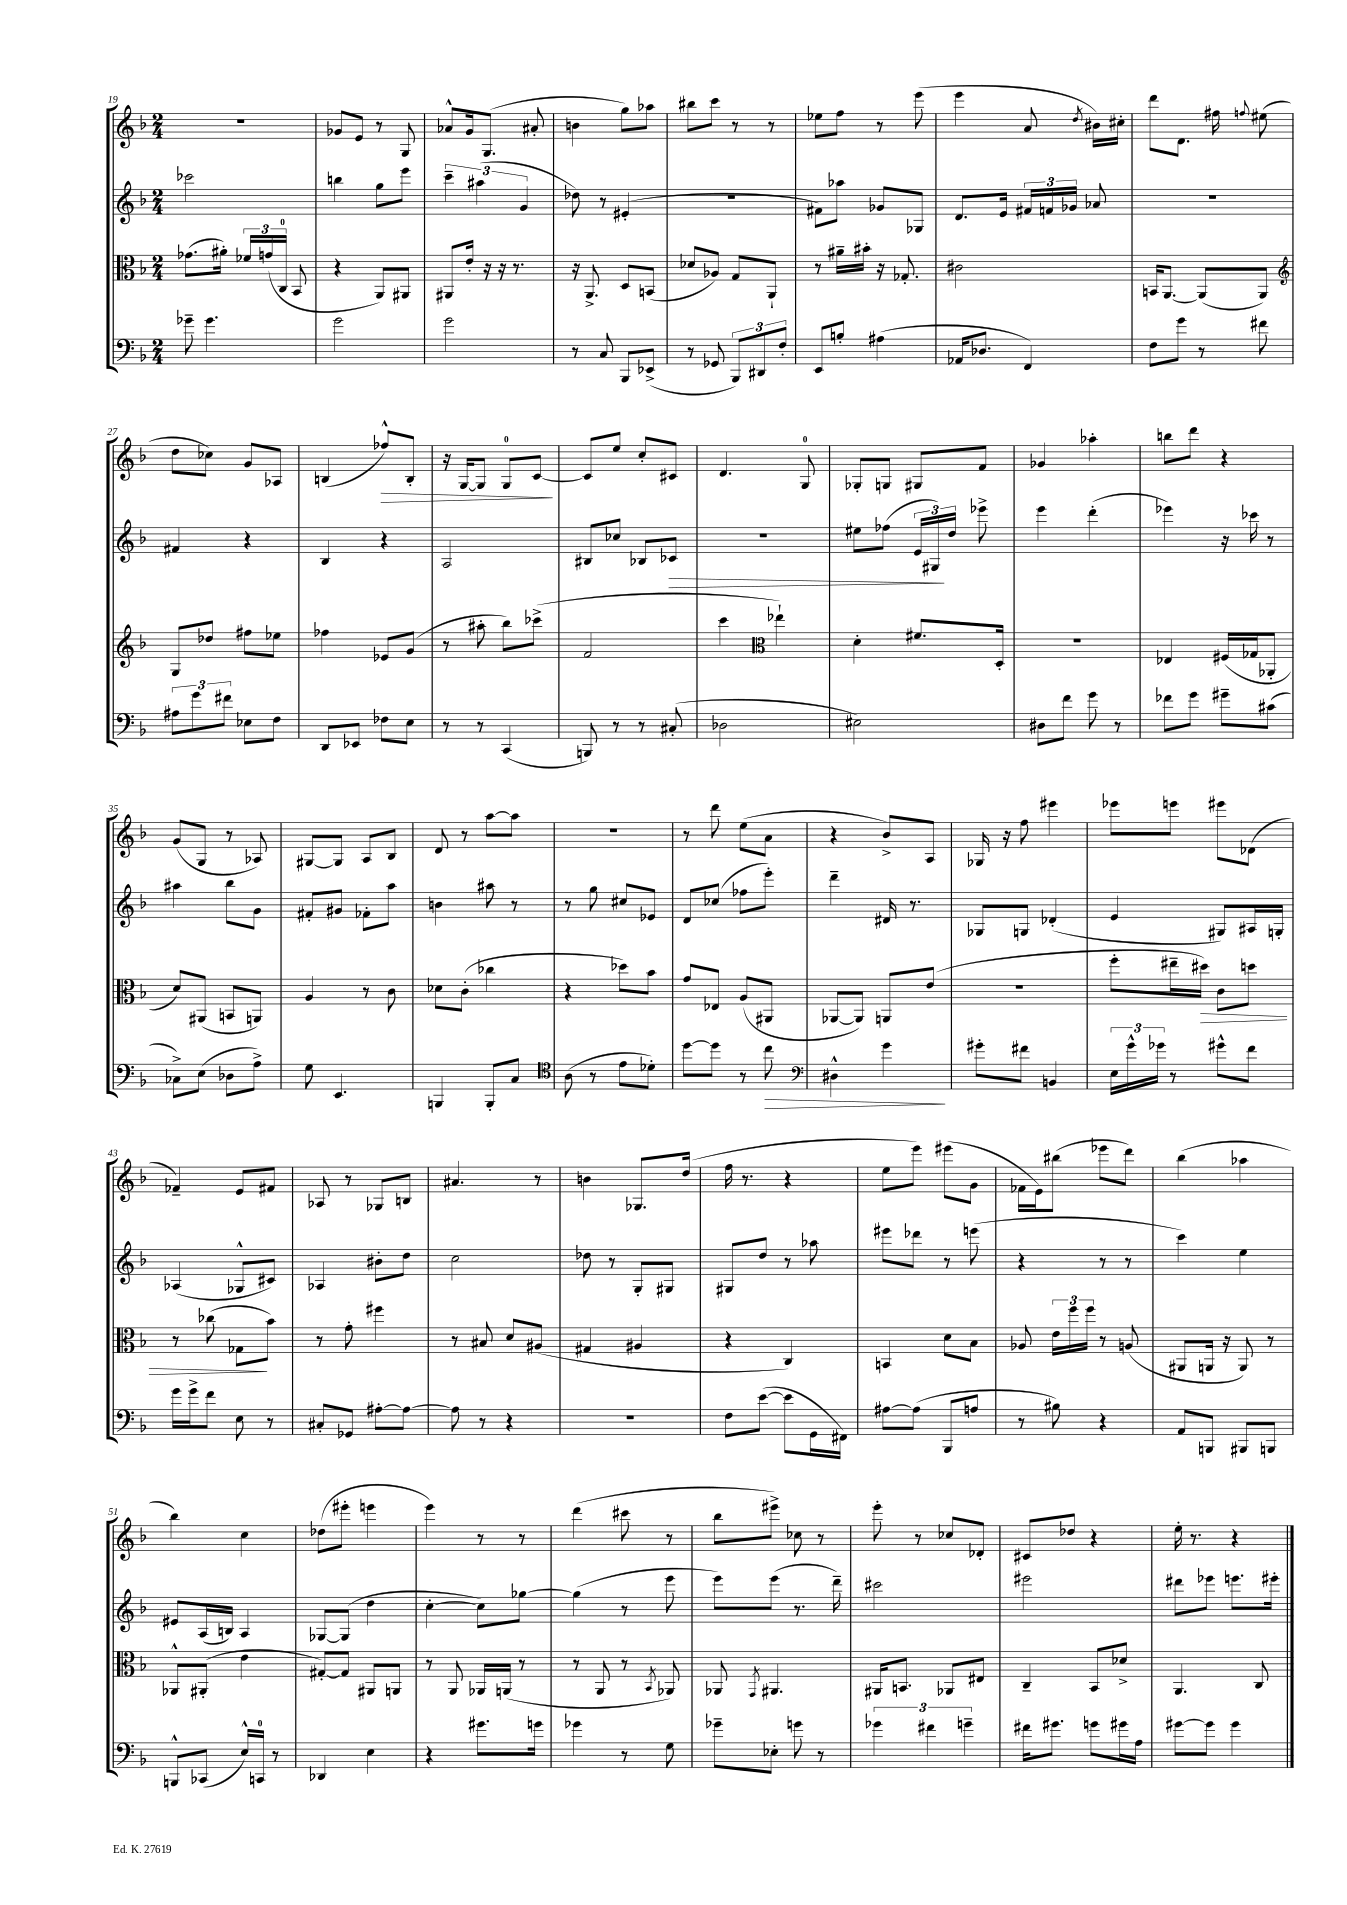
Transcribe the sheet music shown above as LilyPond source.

<<
\new StaffGroup <<
\new Staff = "s0" {
    \clef treble \key f \major \numericTimeSignature \time 2/4
    \autoBeamOff R2 |
    ges'8[ e'8] r8 g8 |
    aes'8[-^ g'16 g8.]( ais'8-. |
    b'4 g''8[) aes''8] |
    bis''8[ c'''8] r8 r8 |
    ees''8[ f''8] r8 e'''8( |
    e'''4 a'8 \acciaccatura { d''8 } bis'16[) cis''16]-. |
    d'''8[ d'8.] fis''16 \appoggiatura { f''8 } eis''8( |
    d''8[ ces''8]) g'8[ aes8] |
    b4( fes''8[-^\>) b8]-. |
    r16 g16[~ g8] g8[-0 c'8]~\! |
    c'8[ e''8] c''8[-. cis'8] |
    d'4. g8-0 |
    ges8[-. g8] gis8[ f'8] |
    ges'4 aes''4-. |
    b''8[ d'''8] r4 |
    g'8[( g8] r8 aes8) |
    gis8[~ gis8] a8[ bes8] |
    d'8 r8 a''8[~ a''8] |
    r2 |
    r8 d'''8 e''8[( a'8] |
    r4 bes'8[->) a8] |
    ges16 r16 f''8 eis'''4 |
    ees'''8[ e'''8] eis'''8[ des'8]( |
    fes'4--) e'8[ fis'8] |
    aes8 r8 ges8[ b8] |
    ais'4. r8 |
    b'4 ges8.[ d''16]( |
    f''16 r8. r4 |
    e''8[ e'''8]) eis'''8[( g'8] |
    fes'16[ e'16) bis''8]( ees'''8[ d'''8]) |
    bes''4( aes''4 |
    bes''4) c''4 |
    des''8[( eis'''8]-. e'''4 |
    e'''4) r8 r8 |
    d'''4( cis'''8 r8 |
    bes''8[ eis'''8]->) ces''8 r8 |
    e'''8-. r8 ces''8[ des'8]-. |
    cis'8[ des''8] r4 |
    e''16-. r8. r4 \bar "|." |
}
\new Staff = "s1" {
    \clef treble \key f \major \numericTimeSignature \time 2/4
    \autoBeamOff ces'''2 |
    b''4 g''8[ e'''8] |
    \tuplet 3/2 { c'''4-- ais''4( g'4 } |
    des''8) r8 eis'4-.( |
    R2 |
    fis'8[) aes''8] ges'8[ ges8] |
    d'8.[ e'16] \tuplet 3/2 { fis'16[ f'16 ges'16] } aes'8 |
    R2 |
    fis'4 r4 |
    bes4 r4 |
    a2 |
    bis8[ ces''8] bes8[ ces'8]\> |
    r2 |
    eis''8[ fes''8]( \tuplet 3/2 { e'16[ gis16\!) d''16] } ees'''8-> |
    e'''4 d'''4-.( |
    ees'''4) r16 ces'''16 r8 |
    ais''4 bes''8[ g'8] |
    fis'8[-. gis'8] fes'8[-. a''8] |
    b'4 ais''8 r8 |
    r8 g''8 cis''8[ ees'8] |
    d'8[ ces''8]( fes''8[ e'''8]-.) |
    d'''4-- dis'16 r8. |
    ges8[ g8] des'4-.( |
    e'4 gis8[) ais16 g16]-. |
    aes4( ges8[-^ cis'8]) |
    aes4 bis'8[-. d''8] |
    c''2 |
    des''8 r8 g8[-. gis8] |
    gis8[ d''8] r8 aes''8 |
    eis'''8[ des'''8] r8 e'''8( |
    r4 r8 r8 |
    c'''4) e''4 |
    eis'8[ a16( b16]) a4 |
    ges8[~ ges8]( d''4 |
    c''4~-. c''8[) ges''8]~ |
    ges''4( r8 e'''8 |
    e'''8[) e'''8]( r8. d'''16--) |
    cis'''2 |
    eis'''2 |
    dis'''8[ ees'''8] e'''8.[ eis'''16]-. \bar "|." |
}
\new Staff = "s2" {
    \clef alto \key f \major \numericTimeSignature \time 2/4
    \autoBeamOff ges'8.[( ais'16]-.) \tuplet 3/2 { fes'16[ g'16( c16]-0 } bes,8 |
    r4 a,8[) ais,8] |
    ais,8[ e'16]-. r16 r16 r8. |
    r16 a,8.-> d8[ b,8]( |
    des'8[ aes8]) g8[ a,8]-! |
    r8 ais'16[-- bis'16]-. r16 ges8.-. |
    cis'2 |
    b,16[ a,8.]~ a,8[( a,8]) |
    \clef treble g8[ des''8] fis''8[ ees''8] |
    fes''4 ees'8[ g'8]( |
    r8 ais''8-. bes''8[) ces'''8]->( |
    f'2 |
    c'''4 \clef alto ees''4-!) |
    d'4-. fis'8.[ d16]-. |
    R2 |
    ees4 fis16[( ges16 aes,8]-. |
    d'8[) ais,8]( b,8[ a,8]) |
    a4 r8 c'8 |
    des'8[ c'8]-.( ces''4 |
    r4 des''8[) bes'8] |
    g'8[ ees8] a8[( ais,8] |
    aes,8[~ aes,8]) a,8[ e'8]( |
    R2 |
    f''8[-. eis''16-- dis''16]\>) c'8[ d''8] |
    r8 ces''8( ges8[\! bes'8]) |
    r8 g'8-. fis''4 |
    r8 bis8 d'8[ ais8]( |
    gis4 ais4 |
    r4 c4) |
    b,4 d'8[ bes8] |
    aes8 \tuplet 3/2 { e'16[ f''16 f''16] } r8 a8( |
    ais,8[ a,16] r16 a,8) r8 |
    aes,8[-^ ais,8]-.( e'4 |
    gis8[~-.) gis8] ais,8[ a,8] |
    r8 a,8 aes,16[ a,16]( r8 |
    r8 a,8 r8 \acciaccatura { bes,8 } aes,8) |
    aes,8 \acciaccatura { g,8 } ais,4. |
    ais,16[ b,8.] aes,8[ eis8] |
    c4-- bes,8[ des'8]-> |
    a,4. c8 \bar "|." |
}
\new Staff = "s3" {
    \clef bass \key f \major \numericTimeSignature \time 2/4
    \autoBeamOff ges'8-- ges'4. |
    g'2 |
    g'2 |
    r8 c8 bes,,8[ ees,8]->( |
    r8 ges,8 \tuplet 3/2 { bes,,8[) dis,8 f8]-. } |
    e,8[ b8]-. ais4( |
    aes,16[ des8.] f,4) |
    f8[ g'8] r8 fis'8 |
    \tuplet 3/2 { ais8[ g'8 fis'8] } ees8[ f8] |
    d,8[ ees,8] fes8[ e8] |
    r8 r8 c,4( |
    b,,8) r8 r8 cis8-.( |
    des2 |
    eis2) |
    dis8[ f'8] g'8 r8 |
    fes'8[ g'8] gis'8[-- cis'8]( |
    ces8[->) e8]( des8[ a8]->) |
    g8 e,4. |
    b,,4 b,,8[-. c8] |
    \clef tenor a8( r8 e'8[ des'8]-.) |
    d''8[~ d''8] r8 c''8\> |
    \clef bass dis4-^ g'4\! |
    gis'8[-. fis'8] b,4 |
    \tuplet 3/2 { e16[ g'16-^ ges'16] } r8 gis'8[-^ f'8] |
    g'16[ g'16-> f'8] e8 r8 |
    cis8[-. ges,8] ais8[~-. ais8]~ |
    ais8 r8 r4 |
    r2 |
    f8[ e'8]~( e'8[ g,16 fis,16]) |
    ais8[~ ais8]( bes,,8[ a8] |
    r8 bis8) r4 |
    a,8[ b,,8] bis,,8[ b,,8] |
    b,,8[-^ ces,8]( e16[-^) c,16]-0 r8 |
    des,4 e4 |
    r4 gis'8.[ g'16] |
    ges'4 r8 g8 |
    ges'8[-- ees8]-. g'8 r8 |
    \tuplet 3/2 { ges'4 fis'4 g'4-- } |
    fis'16[ gis'8.] g'8[ gis'16 a16] |
    gis'8[~ gis'8] gis'4 \bar "|." |
}
>>
>>
\layout { \context { \Score currentBarNumber = #19 } }
